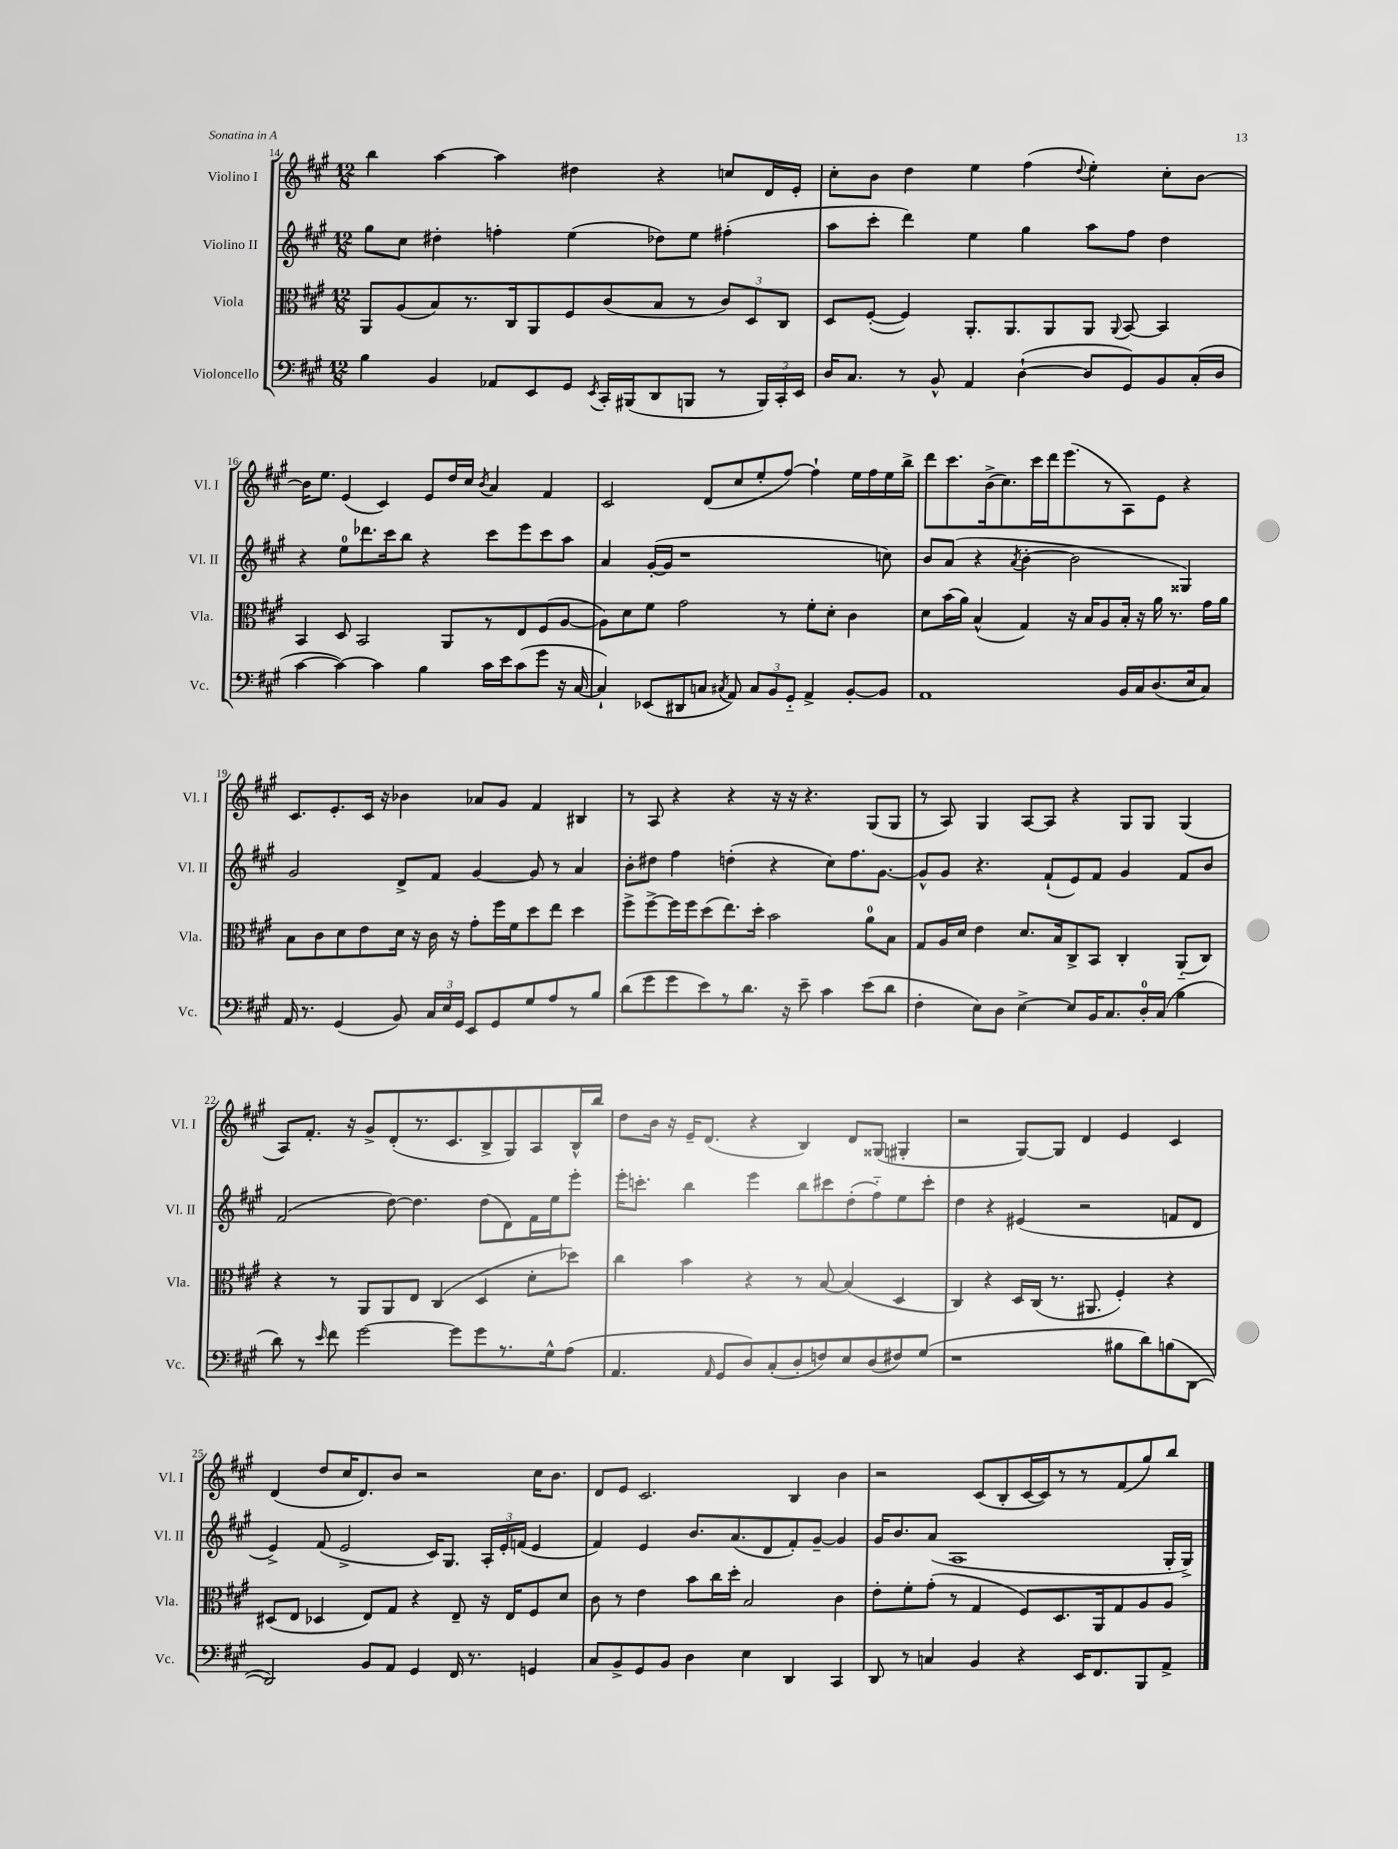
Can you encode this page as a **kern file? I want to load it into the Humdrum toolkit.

**kern	**kern	**kern	**kern
*staff4	*staff3	*staff2	*staff1
*clefF4	*clefC3	*clefG2	*clefG2
*k[f#c#g#]	*k[f#c#g#]	*k[f#c#g#]	*k[f#c#g#]
*M12/8	*M12/8	*M12/8	*M12/8
4B	8AA	8gg#	4bb
.	(8A	8cc#	.
4BB	8B)	4dd#'	[4aa
.	8.r	.	.
8AA-	.	4ff'	4aa]
.	16C#	.	.
8EE	8AA	.	.
8GG#	8F#	(4ee	4dd#
8qEE	.	.	.
16CC#'	(8c#	.	.
(16BBB#	.	.	.
8DD	8B	8dd-)	4r
8BBB	8r	8ee	.
8r	12c#)	(4ff#'	8cc
.	12D	.	.
24BBB)	.	.	16d
24CC#'	12C#	.	.
.	.	.	16e'
24EE	.	.	.
=	=	=	=
16D	8D	8aa	8cc#'
8.C#	.	.	.
.	([8F#'	8ccc#'	8b
8r	4F#])	4ddd)	4dd
8BB^^	.	.	.
4AA	8.AA'	4ee	4ee
.	8.AA	.	.
([4D`	.	4gg#	(4ff#
.	8AA	.	.
.	.	.	8qqdd
8D]	8AA	8aa	4ee')
.	8qqAA	.	.
8GG#)	[8BB	8ff#	.
8BB	4BB]	4dd	8cc#'
(16C#'	.	.	[8b
16D	.	.	.
=	=	=	=
[4c#	4BB	4r	16b]
.	.	.	8.ee
4c#_)	8D	8ee	(4e
.	2BB	8.ddd-	.
4c#]	.	.	4c#)
.	.	16ccc#	.
.	.	8bb	.
4B	.	4r	8e
.	8AA	.	16dd
.	.	.	16cc#
.	.	.	8qb
16c#	8r	8ccc#	4a
16e	.	.	.
(8c#	8E	8eee	.
8g#	(8F#	8ccc#	4f#
16r	[8A	8aa	.
[16C#	.	.	.
=	=	=	=
4C#`])	8A])	4a	2c#
.	8d	.	.
(8EE-	8f#	([16g#'	.
.	.	16g#]	.
8DD#	2g#	1r	.
8C	.	.	(8d
8qC#	.	.	.
8AA)	.	.	8cc#
12C#	.	.	8ee'
12BB	.	.	.
.	8r	.	[8ff#)
12GG#'~	.	.	.
4AA^	8f#'	.	4ff#`]
.	8d'	.	.
[8BB'	4c#	.	16ee
.	.	.	16ff#
8BB]	.	8cc)	16ee
.	.	.	16bb^
=	=	=	=
1AA	8d	8b	8ddd
.	(16b	(8a	8.ccc#
.	16a)	.	.
.	(4B^^	4r	.
.	.	.	(16b^
.	.	.	8.cc#)
.	.	8qa	.
.	4G#)	[4b'	.
.	.	.	16ccc#
.	.	.	16ddd
.	.	.	(8.eee
.	16r	2b]	.
.	16B	.	.
.	8A	.	8r
16BB	16B'	.	8A)
16C#	16r	.	.
(8.D	16a	.	8e
.	8.r	.	.
.	.	4G##)	4r
16E	.	.	.
8C#)	16g#	.	.
.	16a	.	.
=	=	=	=
16AA	8B	2g#	8.c#
8.r	.	.	.
.	8c#	.	.
.	.	.	8.e'
(4GG#	8d	.	.
.	8e	.	16c#
.	.	.	16r
8BB)	16d	8d^	4b-
.	16r	.	.
24C#	16c#	8f#	.
24E	.	.	.
.	16r	.	.
24GG#	.	.	.
8EE	8g#'	[4g#	8a-
8GG#	16ff#	.	8g#
.	16f#	.	.
8G#	8dd	8g#]	4f#
8A	8ee	8r	.
8r	4dd	4a	4B#
8B	.	.	.
=	=	=	=
(8d	8ff#^	8b'	8r
8g#	[8ff#^	8dd#	8A
8g#	16ff#]	4ff#	4r
.	16ff#	.	.
8e)	(8dd	.	.
8r	8.ee)	(4dd'	4r
8.d	.	.	.
.	16dd'	.	.
.	2b	4r	16r
16r	.	.	16r
8e~	.	.	4.r
4c#	.	8cc#)	.
.	.	8.ff#	.
(8e	8a	.	(8G#
.	.	[8.g#	.
8d	8B	.	8G#
=	=	=	=
4F#'	8G#	8g#^^]	8r
.	16A	8g#	8A)
.	16d	.	.
8E)	4e	4.r	4G#
8D	.	.	.
[4E^	8.d	.	[8A
.	.	(8f#`	8A]
.	16B	.	.
8E]	8C#^	8e)	4r
16BB	8BB	8f#	.
8.C#	.	.	.
.	4C#'	4g#	8G#
16D'	.	.	8G#
(16C#	.	.	.
4B	(8AA'~	8f#	(4G#
.	8C#)	8b	.
=	=	=	=
8d)	4r	(2f#	8A)
8r	.	.	8.f#'
16qqe	.	.	.
8f#	8r	.	.
.	.	.	16r
[2g#	8AA	.	8g#^
.	8AA	[8dd)	(8d'
.	8E	4.dd]	8.r
.	(4C#	.	.
.	.	.	8.c#
8g#]	.	.	.
8g#	4D	(8dd	8B^
8.r	.	8d)	8G#)
.	8d'	16f#	8A
16G#^^	.	16ee	.
(8A	8dd-)	8eee'	16B^^
.	.	.	16bb
=	=	=	=
4.AA	4cc#	16eee'	8dd
.	.	8.ccc'	.
.	.	.	16b
.	.	.	16r
.	4b	4bb	16e~
.	.	.	(8.d
16qqAA	.	.	.
8GG#	.	.	.
8D)	4r	4eee	4r
(8C#'	.	.	.
8D'	8r	8bb	4B)
8F)	[8B	8ccc#	.
8E	(4B]	(8dd'	8d
(8D	.	8ff#'~)	(8G##
8F#)	4D	8ee	4G#'
(8G#	.	8ccc#'	.
=	=	=	=
1r	4C#)	4dd	2r
.	4r	4r	.
.	16D	(4e#	[8G#)
.	(16C#	.	.
.	8.r	.	8G#]
.	.	2r	4d
.	8.AA#	.	.
8B#	4F#')	.	4e
8d)	.	.	.
(8B	4r	8f	4c#
[8DD	.	8d	.
=	=	=	=
2DD])	(8D#	4e^)	(4d
.	8E	.	.
.	4D-	(8f#	8dd
.	.	2e^	16cc#
.	.	.	8.d)
8BB	8E)	.	.
8AA	8G#	.	8b
4GG#	4r	.	2r
.	.	16c#)	.
.	.	8.G#	.
16FF#	8E~	.	.
8.r	.	.	.
.	16r	24A'	.
.	.	24e'	.
.	16E	.	.
.	.	(24f	.
4GG	8F#	4e	16cc#
.	.	.	8.b
.	8d	.	.
=	=	=	=
8C#	8c#	4f#)	8d
8BB^	8r	.	8e
8GG#	4e	4e	2.c#
8BB	.	.	.
4D	8b	8.b	.
.	16cc#	.	.
.	16dd'	(8.a	.
4E	2B	.	.
.	.	8d	.
4DD	.	8f#')	4B
.	.	[8g#~	.
4CC#	4c#	4g#]	4b
=	=	=	=
8DD	8e'	16g#	2r
.	.	8.b	.
8r	8f#'	.	.
4C	(8g#'	(8a	.
.	8r	1A	.
4BB	4G#	.	(8c#
.	.	.	8B'
4r	8F#)	.	[16c#
.	.	.	16c#])
.	8.D	.	8r
16EE	.	.	8r
8.FF#	16AA	.	.
.	8G#	.	(8f#
8BBB	8A	.	8gg#)
8AA^	8A	16G#'	8bb
.	.	16G#^)	.
==	==	==	==
*-	*-	*-	*-
